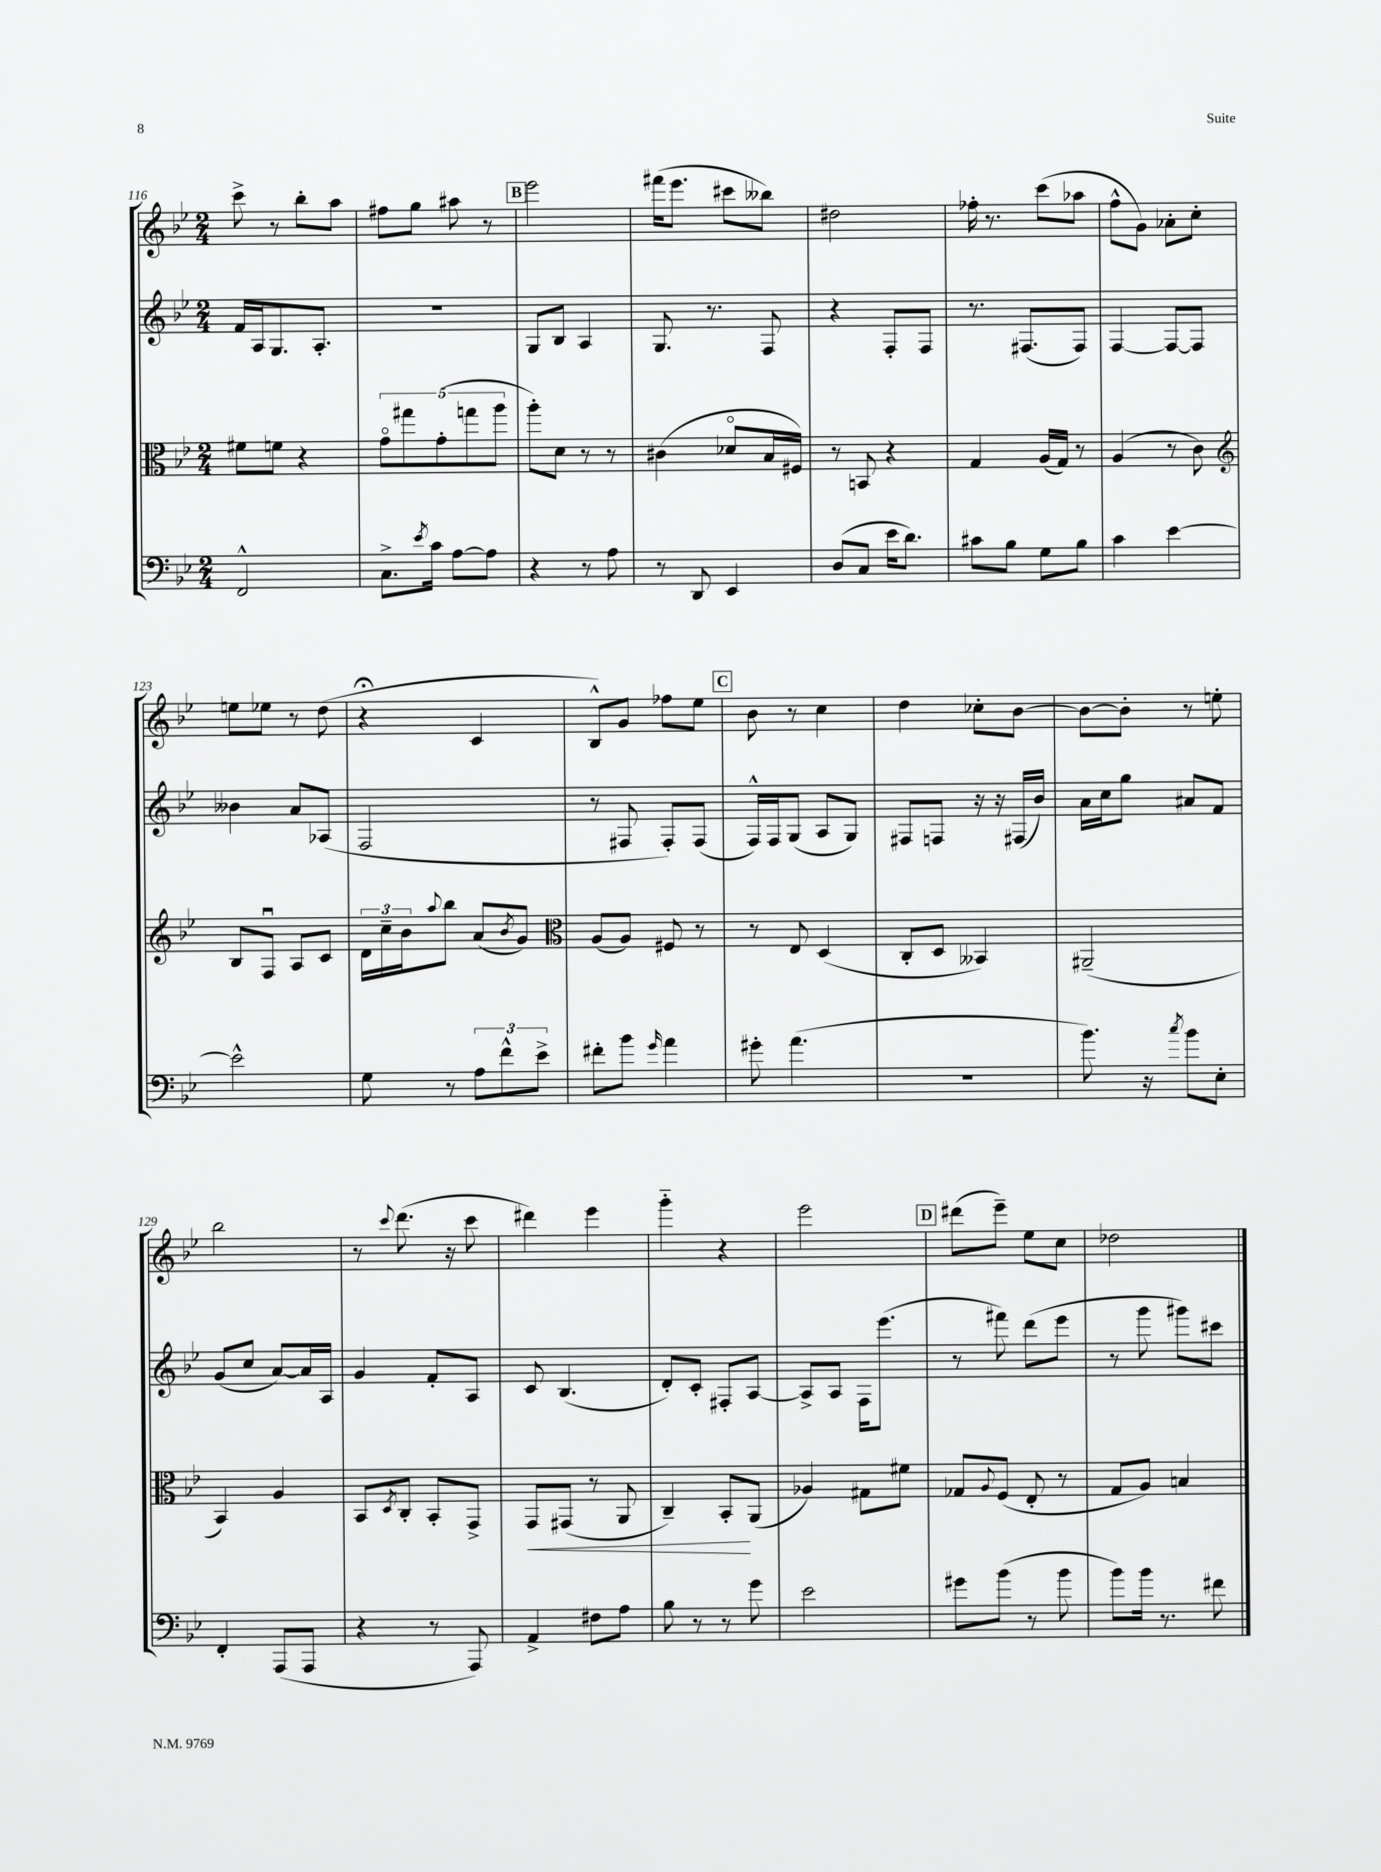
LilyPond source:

<<
\new StaffGroup <<
\new Staff = "s0" {
    \clef treble \key bes \major \numericTimeSignature \time 2/4
    c'''8-> r8 bes''8-. a''8 |
    fis''8 g''8 ais''8 r8 |
    \mark \markup { \box "B" } ees'''2 |
    fis'''16( ees'''8. cis'''8 beses''8) |
    dis''2 |
    fes''16-. r8. c'''8( aes''8 |
    f''8-^ g'8) aes'8-. c''8-. |
    e''8 ees''8 r8 d''8( |
    r4\fermata c'4 |
    bes8-^) g'8 fes''8 ees''8 |
    \mark \markup { \box "C" } bes'8 r8 c''4 |
    d''4 ces''8-. bes'8~ |
    bes'8~ bes'8-. r8 e''8-. |
    bes''2 |
    r8 \appoggiatura { c'''8 } d'''8.( r16 c'''8 |
    dis'''4) ees'''4 |
    g'''4-_ r4 |
    ees'''2 |
    \mark \markup { \box "D" } dis'''8( ees'''8--) ees''8 c''8 |
    des''2 \bar "|." |
}
\new Staff = "s1" {
    \clef treble \key bes \major \numericTimeSignature \time 2/4
    f'16 a16 g8. a8.-. |
    r2 |
    \mark \markup { \box "B" } g8 bes8 a4 |
    g8. r8. f8 |
    r4 f8-. f8 |
    r8. fis8.( fis8) |
    f4~ f8~ f8 |
    beses'4 a'8 aes8( |
    f2 |
    r8 fis8 fis8-.) fis8( |
    \mark \markup { \box "C" } f16-^) f16 g8( a8 g8) |
    fis8 f8 r16 r16 fis16( bes'16) |
    a'16 c''16 g''8 ais'8 f'8 |
    g'8( c''8 a'8~) a'16 a16 |
    g'4 f'8-. a8 |
    c'8 bes4.( |
    d'8-.) c'8-. fis8-. a8~ |
    a8-> a8 f16 ees'''8.( |
    \mark \markup { \box "D" } r8 fis'''8) d'''8( ees'''8 |
    r8 g'''8 gis'''8) cis'''8 \bar "|." |
}
\new Staff = "s2" {
    \clef alto \key bes \major \numericTimeSignature \time 2/4
    fis'8 f'8 r4 |
    \tuplet 5/4 { g'8\flageolet gis''8 g'8-.( g''8 a''8 } |
    \mark \markup { \box "B" } a''8-.) d'8 r8 r8 |
    cis'4( des'8\flageolet bes16 fis16) |
    r8 b,8 r4 |
    g4 a16( g16) r8 |
    a4( r8 c'8) |
    \clef treble bes8 f8\downbow a8 c'8 |
    \tuplet 3/2 { d'16 c''16-- bes'16 } \appoggiatura { a''8 } bes''8 a'8( \acciaccatura { bes'8 } g'8) |
    \clef alto a8( a8) fis8 r8 |
    \mark \markup { \box "C" } r8 ees8 d4( |
    c8-. d8 beses,4) |
    ais,2--( |
    bes,4) a4 |
    bes,8 \acciaccatura { d8 } c8-. bes,8-. g,8-> |
    g,8\< gis,8( r8 a,8 |
    c4--) bes,8-.\! a,8( |
    aes4) gis8 fis'8 |
    \mark \markup { \box "D" } ges8 \appoggiatura { a8 } f8( ees8-. r8 |
    g8 a8) b4 \bar "|." |
}
\new Staff = "s3" {
    \clef bass \key bes \major \numericTimeSignature \time 2/4
    f,2-^ |
    c8.-> \acciaccatura { ees'8 } c'16 a8~ a8 |
    \mark \markup { \box "B" } r4 r8 a8 |
    r8 d,8 ees,4 |
    d8( c8 ees'16 d'8.) |
    cis'8 bes8 g8 bes8 |
    c'4 ees'4~ |
    ees'2-^ |
    g8 r8 \tuplet 3/2 { a8 f'8-^ ees'8-> } |
    fis'8-. bes'8 \grace { g'16 } a'4 |
    \mark \markup { \box "C" } gis'8-. a'4.( |
    R2 |
    bes'8.) r16 \acciaccatura { c''8 } bes'8 ees8-. |
    f,4-. a,,8( a,,8 |
    r4 r8 a,,8) |
    a,4-> fis8 a8 |
    bes8 r8 r8 g'8 |
    ees'2 |
    \mark \markup { \box "D" } gis'8 bes'8( r8 bes'8 |
    bes'8) bes'16 r8. fis'8 \bar "|." |
}
>>
>>
\layout { \context { \Score currentBarNumber = #116 } }
